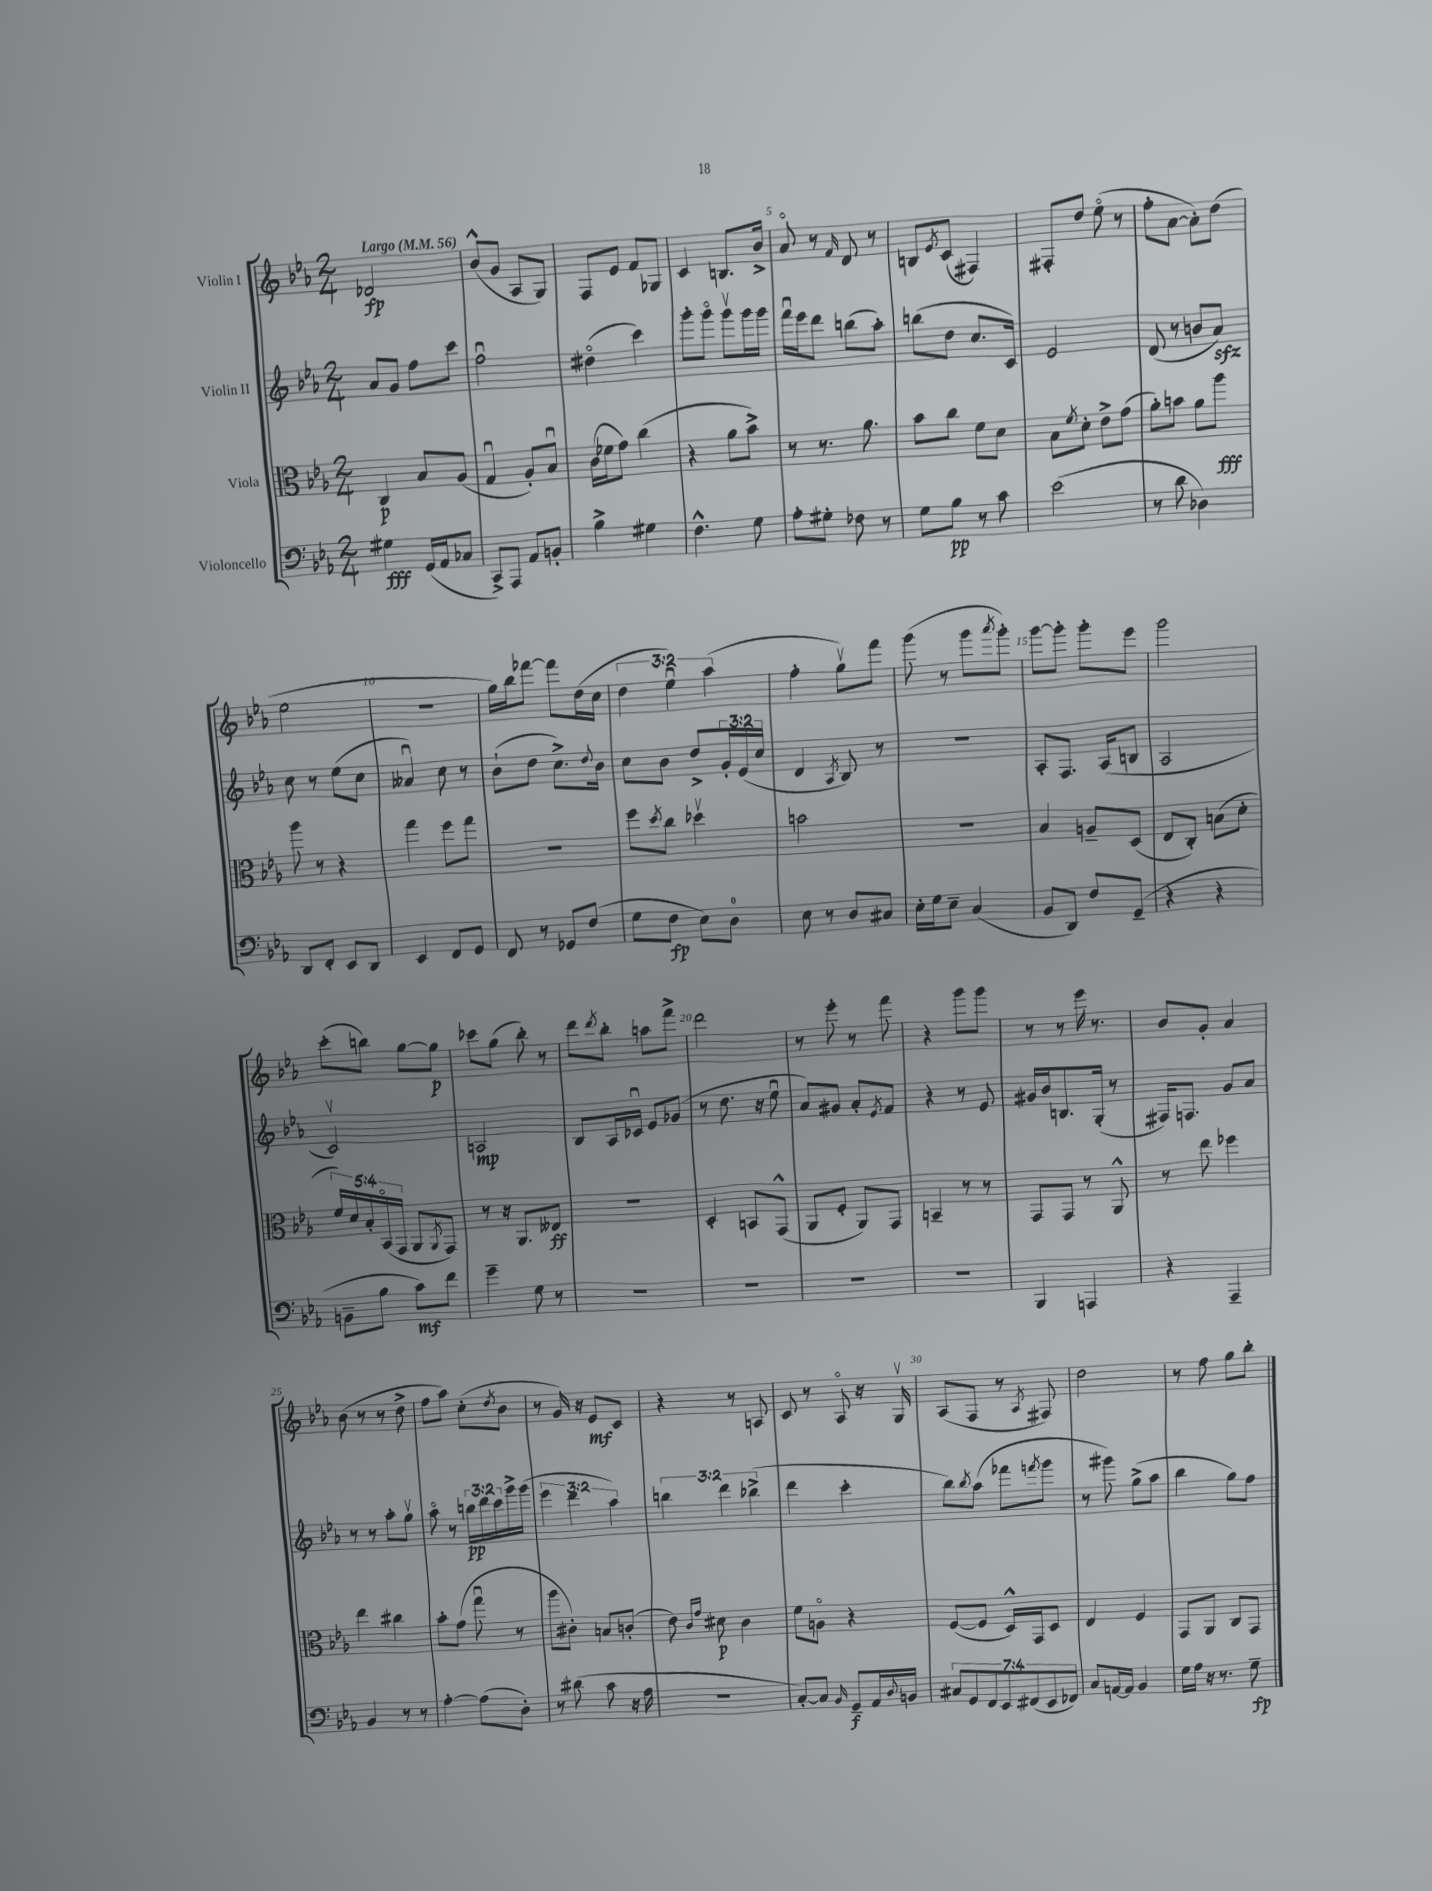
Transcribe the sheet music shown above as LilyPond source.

<<
\new StaffGroup <<
\new Staff = "s0" \with { instrumentName = "Violin I" } {
    \clef treble \key ees \major \numericTimeSignature \time 2/4 \override Staff.TupletNumber.text = #tuplet-number::calc-fraction-text \tempo "Largo" 4 = 56
    des'2\fp |
    bes'8-^( g'8 aes8 g8) |
    f8 ees'8 f'8 ges8 |
    c'4 b8. bes'16-> |
    aes'8\flageolet r8 \grace { f'16 } d'8 r8 |
    b8 \acciaccatura { ees'8 } c'8( fis4) |
    fis8-. d''8 ees''8\flageolet( r8 |
    f''8-. aes'8~ aes'8-.) d''8( |
    ees''2 |
    r2 |
    g''16) bes''16 fes'''8~ fes'''8 d''16( c''16 |
    \tuplet 3/2 { d''4 ees''4\downbow) aes''4( } |
    f''4-. g''8\upbow) f'''8 |
    g'''8( r8 g'''8 \acciaccatura { aes'''8 } g'''8-.) |
    g'''8~ g'''8-. g'''8-. ees'''8 |
    g'''2 |
    c'''8-.( b''8) g''8~ g''8\p |
    ces'''8 g''8( bes''8-.) r8 |
    d'''8 \acciaccatura { d'''8 } bes''8-. a''8 f'''8-> |
    d'''2 |
    r8 ees'''8-. r8 f'''8 |
    r4 g'''8 g'''8 |
    r8 r8 ees'''16 r8. |
    bes'8 g'8-. aes'4 |
    bes'8( r8 r8 d''8-> |
    f''8 aes''8) c''8-.( \acciaccatura { d''8 } bes'8 |
    r8 g'16) r16 ees'8\mf c'8 |
    r4 r8 a8 |
    c'8 r8 aes8\flageolet r16 g16\upbow |
    aes8( f8 r8 \acciaccatura { aes8 } fis8) |
    d''2 |
    r8 f''8 g''8 bes''8-. \bar "|." |
}
\new Staff = "s1" \with { instrumentName = "Violin II" } {
    \clef treble \key ees \major \numericTimeSignature \time 2/4 \override Staff.TupletNumber.text = #tuplet-number::calc-fraction-text
    aes'8 g'8 f''8 c'''8 |
    f''2\downbow |
    dis''4\flageolet( c'''4) |
    g'''8-. g'''8\flageolet g'''8\upbow g'''16 g'''16 |
    f'''16\downbow ees'''16 d'''8 b''8( aes''8-.) |
    b''8( d''8 c''8. c'16) |
    ees'2 |
    d'8( r8 b'8 aes'8\sfz) |
    c''8 r8 ees''8( c''8 |
    aeses'4\downbow) c''8 r8 |
    bes'8-!( d''8 c''8.->) \appoggiatura { d''8 } bes'16 |
    c''8 bes'8 d''8-> \tuplet 3/2 { g'16-. ees'16( c''16 } |
    d'4 \acciaccatura { aes8 } bes8) r8 |
    R2 |
    aes8-. f8. aes16( b8 |
    aes2 |
    c'2\upbow) |
    a2\mp |
    bes8 aes16 ces'16\downbow ees'8 ges'8( |
    r8 d''8. r16 ees''8\downbow |
    aes'8) gis'8 aes'8-. \acciaccatura { ees'8 } f'8 |
    r4 r8 ees'8 |
    gis'16 bes'16 b8. g16-.( r8 |
    fis16) f8. g'8 aes'8 |
    r8 r8 aes''8-. g''8\upbow |
    aes''8\flageolet r8 \tuplet 3/2 { b''16\pp d'''16 c'''16 } g'''16-> g'''16( |
    \tuplet 3/2 { ees'''4 d'''4 aes''4) } |
    \tuplet 3/2 { b''4 d'''4 bes''4->( } |
    d'''4 c'''4-. |
    bes''8) \acciaccatura { bes''8 } aes''8( fes'''8 \acciaccatura { f'''8 } g'''8 |
    r8 gis'''8) g''8->( aes''8 |
    bes''4 g''8) f''8 \bar "|." |
}
\new Staff = "s2" \with { instrumentName = "Viola" } {
    \clef alto \key ees \major \numericTimeSignature \time 2/4 \override Staff.TupletNumber.text = #tuplet-number::calc-fraction-text
    c4\p bes8 aes8( |
    g4\downbow aes8-.) bes8\downbow |
    c'16( fes'16 g'8) c''4( |
    r4 aes'8 bes'8->) |
    r8 r8. aes'8. |
    bes'8 c''8 f'8 d'8 |
    bes8 \acciaccatura { f'8 } d'8-. ees'8-> g'8( |
    aes'8-.) b'8 aes'8 aes''8\fff |
    aes''8 r8 r4 |
    g''4 f''8 g''8 |
    r2 |
    f''8 \acciaccatura { d''8 } c''8 des''4\upbow |
    b'2 |
    r2 |
    bes4 a8-- d8( |
    ees8 c8-.) b8( d'8-. |
    \tuplet 5/4 { f'16) d'16 bes16-. bes,16\flageolet( g,16 } aes,8 \acciaccatura { aes,8 } g,8) |
    r8 r16 aes,8. eeses8\ff |
    r2 |
    d4-. b,8 g,8-^( |
    aes,8 f8-. aes,8) g,8 |
    b,4-- r8 r8 |
    g,8 g,8 r8 aes,8-^ |
    r8 ees''8 fes''4 |
    ees''4 cis''4 |
    bes'8-. g'8( g''8\downbow r8 |
    aes''8 cis'8-.) b8 c'8-.( |
    ees'8) \grace { c'16 g'16 } dis'8\p c'4 |
    f'8 a8\flageolet r4 |
    f8~( f8 d16-^) g,16 d8 |
    ees4 f4 |
    g,8 aes,8 c8 g,8 \bar "|." |
}
\new Staff = "s3" \with { instrumentName = "Violoncello" } {
    \clef bass \key ees \major \numericTimeSignature \time 2/4 \override Staff.TupletNumber.text = #tuplet-number::calc-fraction-text
    gis4\fff g,16( aes,16 ces8 |
    c,8->) aes,,8 aes,8 b,8-. |
    bes4-> gis4 |
    f4.-^ g8 |
    aes8-. gis8-. fes8 r8 |
    g8 bes8\pp r8 c'8 |
    ees'2( |
    r8 d'8 des4) |
    d,8 f,8-. ees,8 d,8 |
    ees,4 f,8 g,8 |
    f,8 r8 ges,8 f8( |
    g8 f8\fp ees8) d8-0 |
    ees8 r8 d8 cis8 |
    ees16-. g16 ees8-- c4( |
    bes,8 d,8) f8 g,8--( |
    r4 r4 |
    b,8-- bes8 c'8\mf) f'8 |
    g'4-- g8 r8 |
    R2 |
    R2 |
    R2 |
    R2 |
    bes,,4 a,,4 |
    r4 aes,,4-- |
    bes,4 r8 r8 |
    aes4~-. aes8( d8-.) |
    r8 dis'8( c'8 r16 aes16 |
    R2 |
    c8~-.) c8 \grace { bes,16 } g,8--\f aes,16 \appoggiatura { d8 } b,16 |
    \tuplet 7/4 { cis8 g,8 f,8 ees,8 fis,8( ees,8 fes,8) } |
    c8 a,16~ a,16 bes,4 |
    g16 aes16 r16 r8. g8--\fp \bar "|." |
}
>>
>>
\layout { \context { \Score \override BarNumber.break-visibility = ##(#f #t #t) barNumberVisibility = #(every-nth-bar-number-visible 5) } }
